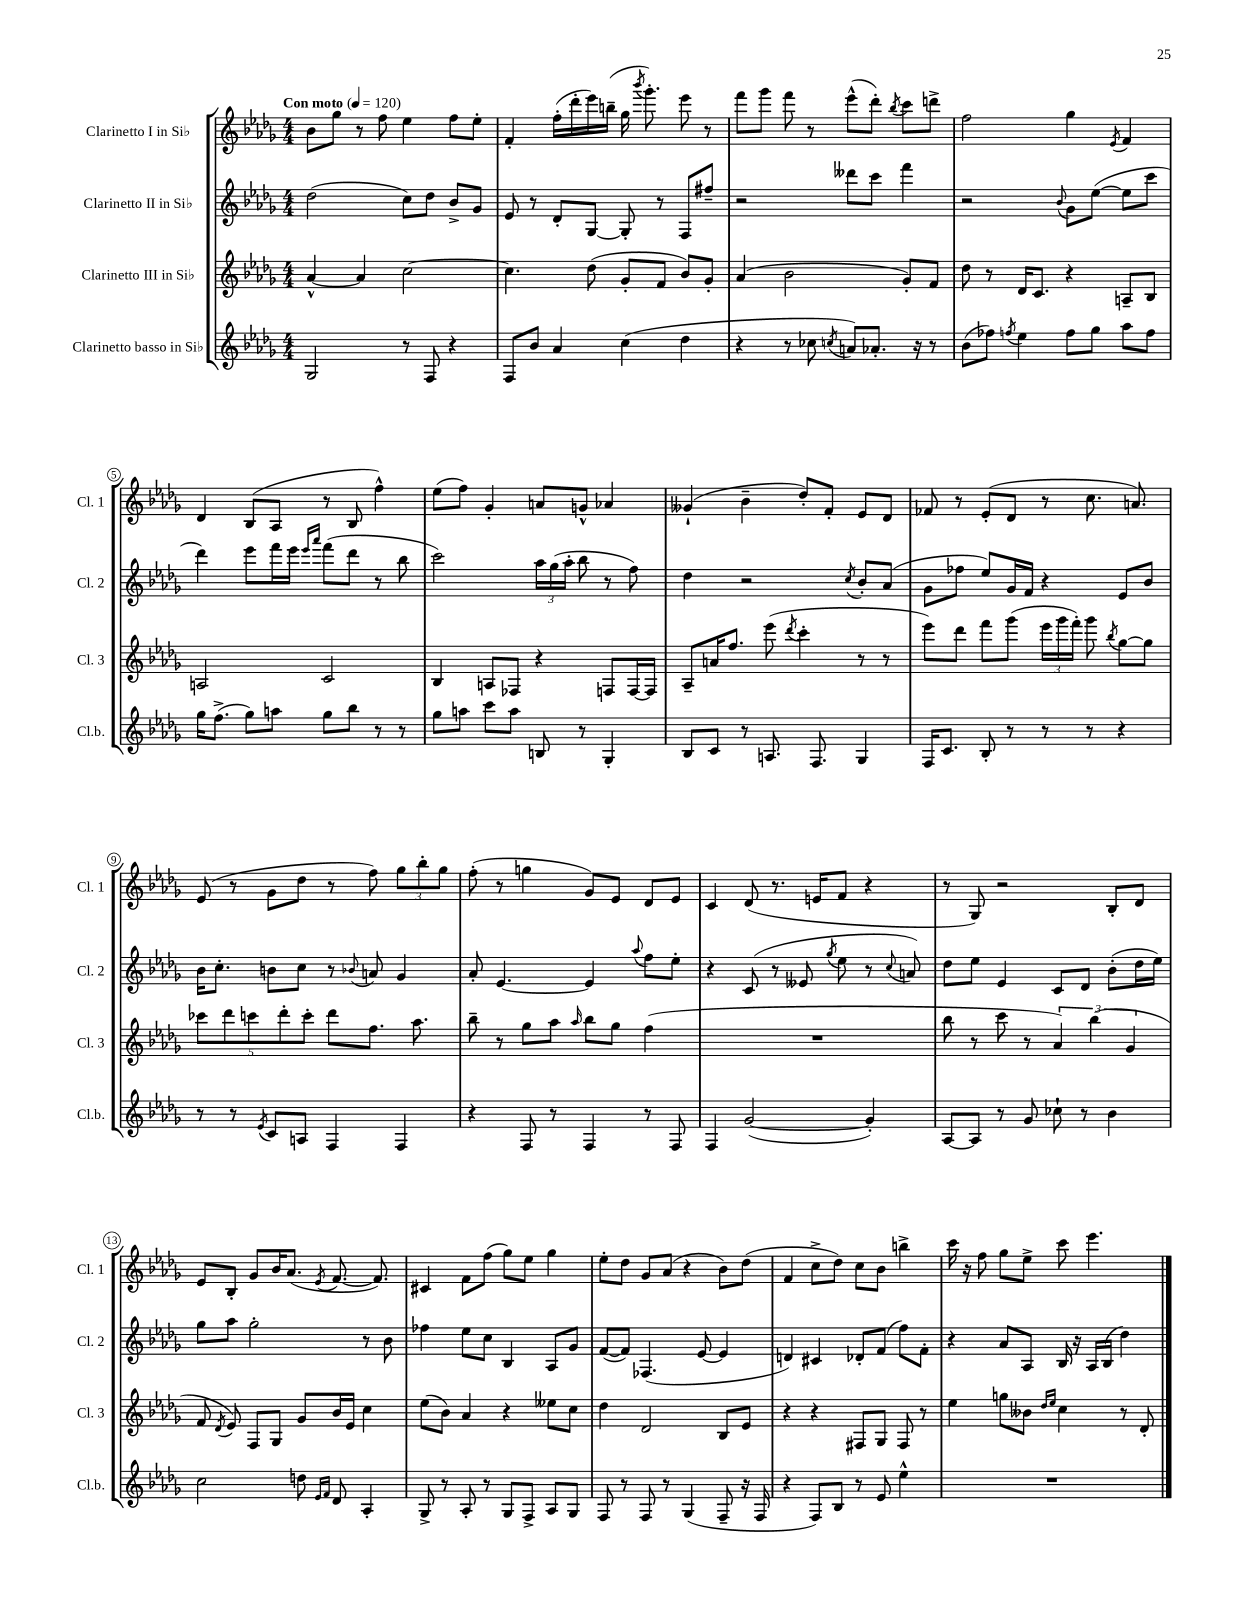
<<
\new StaffGroup <<
\new Staff = "s0" \with { instrumentName = "Clarinetto I in Sib" shortInstrumentName = "Cl. 1" } {
    \clef treble \key des \major \numericTimeSignature \time 4/4 \tempo "Con moto" 4 = 120
    \autoBeamOff bes'8[ ges''8] r8 f''8 ees''4 f''8[ ees''8]-. |
    f'4-. f''16[-.( des'''16-. ees'''16) b''16]--( ges''16 \acciaccatura { bes'''8 } ges'''8.-.) ees'''8 r8 |
    f'''8[ ges'''8] f'''8 r8 ees'''8[-^( des'''8]-.) \acciaccatura { bes''8 } c'''8[ d'''8]-> |
    f''2 ges''4 \acciaccatura { ees'8 } f'4 |
    des'4 bes8[( aes8] r8 bes8 f''4-^) |
    ees''8[( f''8]) ges'4-. a'8[ g'8]-^ aes'4 |
    geses'4-!( bes'4-- des''8[-.) f'8]-. ees'8[ des'8] |
    fes'8 r8 ees'8[-.( des'8] r8 c''8. a'8.) |
    ees'8( r8 ges'8[ des''8] r8 f''8) \tuplet 3/2 { ges''8[ bes''8-. ges''8] } |
    f''8-.( r8 g''4 ges'8[) ees'8] des'8[ ees'8] |
    c'4 des'8( r8. e'16[ f'8] r4 |
    r8 ges8) r2 bes8[-. des'8] |
    ees'8[ bes8]-. ges'8[ bes'16 aes'8.]( \acciaccatura { ees'8 } f'8.~ f'8.) |
    cis'4 f'8[ f''8]( ges''8[) ees''8] ges''4 |
    ees''8[-. des''8] ges'8[ aes'8]( r4 bes'8[) des''8]( |
    f'4 c''8[-> des''8]) c''8[ bes'8] b''4-> |
    c'''16 r16 f''8 ges''8[ ees''8]-> c'''8 ees'''4. \bar "|." |
}
\new Staff = "s1" \with { instrumentName = "Clarinetto II in Sib" shortInstrumentName = "Cl. 2" } {
    \clef treble \key des \major \numericTimeSignature \time 4/4
    \autoBeamOff des''2( c''8[) des''8] bes'8[-> ges'8] |
    ees'8 r8 des'8[-. ges8]~ ges8-. r8 f8[ fis''8]-- |
    r2 deses'''8[ c'''8] f'''4 |
    r2 \appoggiatura { bes'8 } ges'8[ ees''8]~( ees''8[ c'''8] |
    des'''4) ees'''8[ f'''16 ees'''16] \grace { ees'''16[ aes'''16] } f'''8[( des'''8] r8 bes''8 |
    c'''2) \tuplet 3/2 { aes''16[ ges''16( aes''16]-. } bes''8 r8 f''8) |
    des''4 r2 \acciaccatura { c''8 } bes'8[-. aes'8]( |
    ges'8[ fes''8] ees''8[) ges'16 f'16] r4 ees'8[ bes'8] |
    bes'16[ c''8.]-. b'8[ c''8] r8 \appoggiatura { bes'8 } a'8 ges'4 |
    aes'8-. ees'4.~ ees'4 \appoggiatura { aes''8 } f''8[ ees''8]-. |
    r4 c'8( r8 eeses'8 \acciaccatura { ges''8 } ees''8 r8 \appoggiatura { c''8 } a'8) |
    des''8[ ees''8] ees'4 c'8[ des'8] bes'8[-.( des''16 ees''16]) |
    ges''8[ aes''8] ges''2-. r8 bes'8 |
    fes''4 ees''8[ c''8] bes4 aes8[ ges'8] |
    f'8[~( f'8]) fes4.( ees'8~ ees'4 |
    d'4) cis'4 des'8[-. f'8]( f''8[) f'8]-. |
    r4 aes'8[ aes8] bes16 r16 aes16[ bes16]( des''4) \bar "|." |
}
\new Staff = "s2" \with { instrumentName = "Clarinetto III in Sib" shortInstrumentName = "Cl. 3" } {
    \clef treble \key des \major \numericTimeSignature \time 4/4
    \autoBeamOff aes'4~-^ aes'4 c''2~ |
    c''4. des''8( ges'8[-. f'8] bes'8[) ges'8]-. |
    aes'4( bes'2 ges'8[-.) f'8] |
    des''8 r8 des'16[ c'8.] r4 a8[-- bes8] |
    a2 c'2 |
    bes4 a8[ fes8] r4 f8[ f16~ f16] |
    aes8[-- a'16 f''8.] ees'''8( \acciaccatura { des'''8 } c'''4-. r8 r8 |
    ees'''8[) des'''8] f'''8[ ges'''8]( \tuplet 3/2 { ees'''16[ ges'''16 f'''16]-.) } ges'''8 \acciaccatura { bes''8 } ges''8[~ ges''8] |
    \tuplet 5/4 { ces'''8[ des'''8 c'''8 des'''8-. c'''8]-. } des'''8[ f''8.] aes''8. |
    bes''8-- r8 ges''8[ aes''8] \grace { aes''16 } bes''8[ ges''8] f''4( |
    R1 |
    bes''8 r8 c'''8 r8 \tuplet 3/2 { aes'4) bes''4( ges'4 } |
    f'8 \acciaccatura { des'8 } ees'8) f8[ ges8] ges'8[ bes'16 ees'16] c''4 |
    ees''8[( bes'8]) aes'4 r4 eeses''8[ c''8] |
    des''4 des'2 bes8[ ees'8] |
    r4 r4 fis8[ ges8] fis8 r8 |
    ees''4 g''8[ beses'8] \grace { des''16[ ees''16] } c''4 r8 des'8-. \bar "|." |
}
\new Staff = "s3" \with { instrumentName = "Clarinetto basso in Sib" shortInstrumentName = "Cl.b." } {
    \clef treble \key des \major \numericTimeSignature \time 4/4
    \autoBeamOff ges2 r8 f8 r4 |
    f8[ bes'8] aes'4 c''4( des''4 |
    r4 r8 ces''8 \acciaccatura { c''8 } a'8[) aes'8.]-. r16 r8 |
    bes'8[( fes''8]) \acciaccatura { f''8 } ees''4 f''8[ ges''8] aes''8[ f''8] |
    ges''16[ f''8.]->( ges''8[) a''8] ges''8[ bes''8] r8 r8 |
    ges''8[ a''8] c'''8[ a''8] b8 r8 ges4-. |
    bes8[ c'8] r8 a8. f8. ges4 |
    f16[ c'8.] bes8-. r8 r8 r8 r4 |
    r8 r8 \acciaccatura { ees'8 } c'8[ a8] f4 f4 |
    r4 f8 r8 f4 r8 f8 |
    f4 ges'2~( ges'4-.) |
    aes8[~ aes8] r8 ges'8 ces''8-! r8 bes'4 |
    c''2 d''8 \grace { ees'16[ f'16] } des'8 aes4-. |
    ges8-> r8 aes8-. r8 ges8[ f8]-> aes8[ ges8] |
    f8 r8 f8 r8 ges4( f8-- r16 f16 |
    r4 f8[) bes8] r8 ees'8 ees''4-^ |
    R1 \bar "|." |
}
>>
>>
\layout { \context { \Score \override BarNumber.stencil = #(make-stencil-circler 0.1 0.3 ly:text-interface::print) } }
